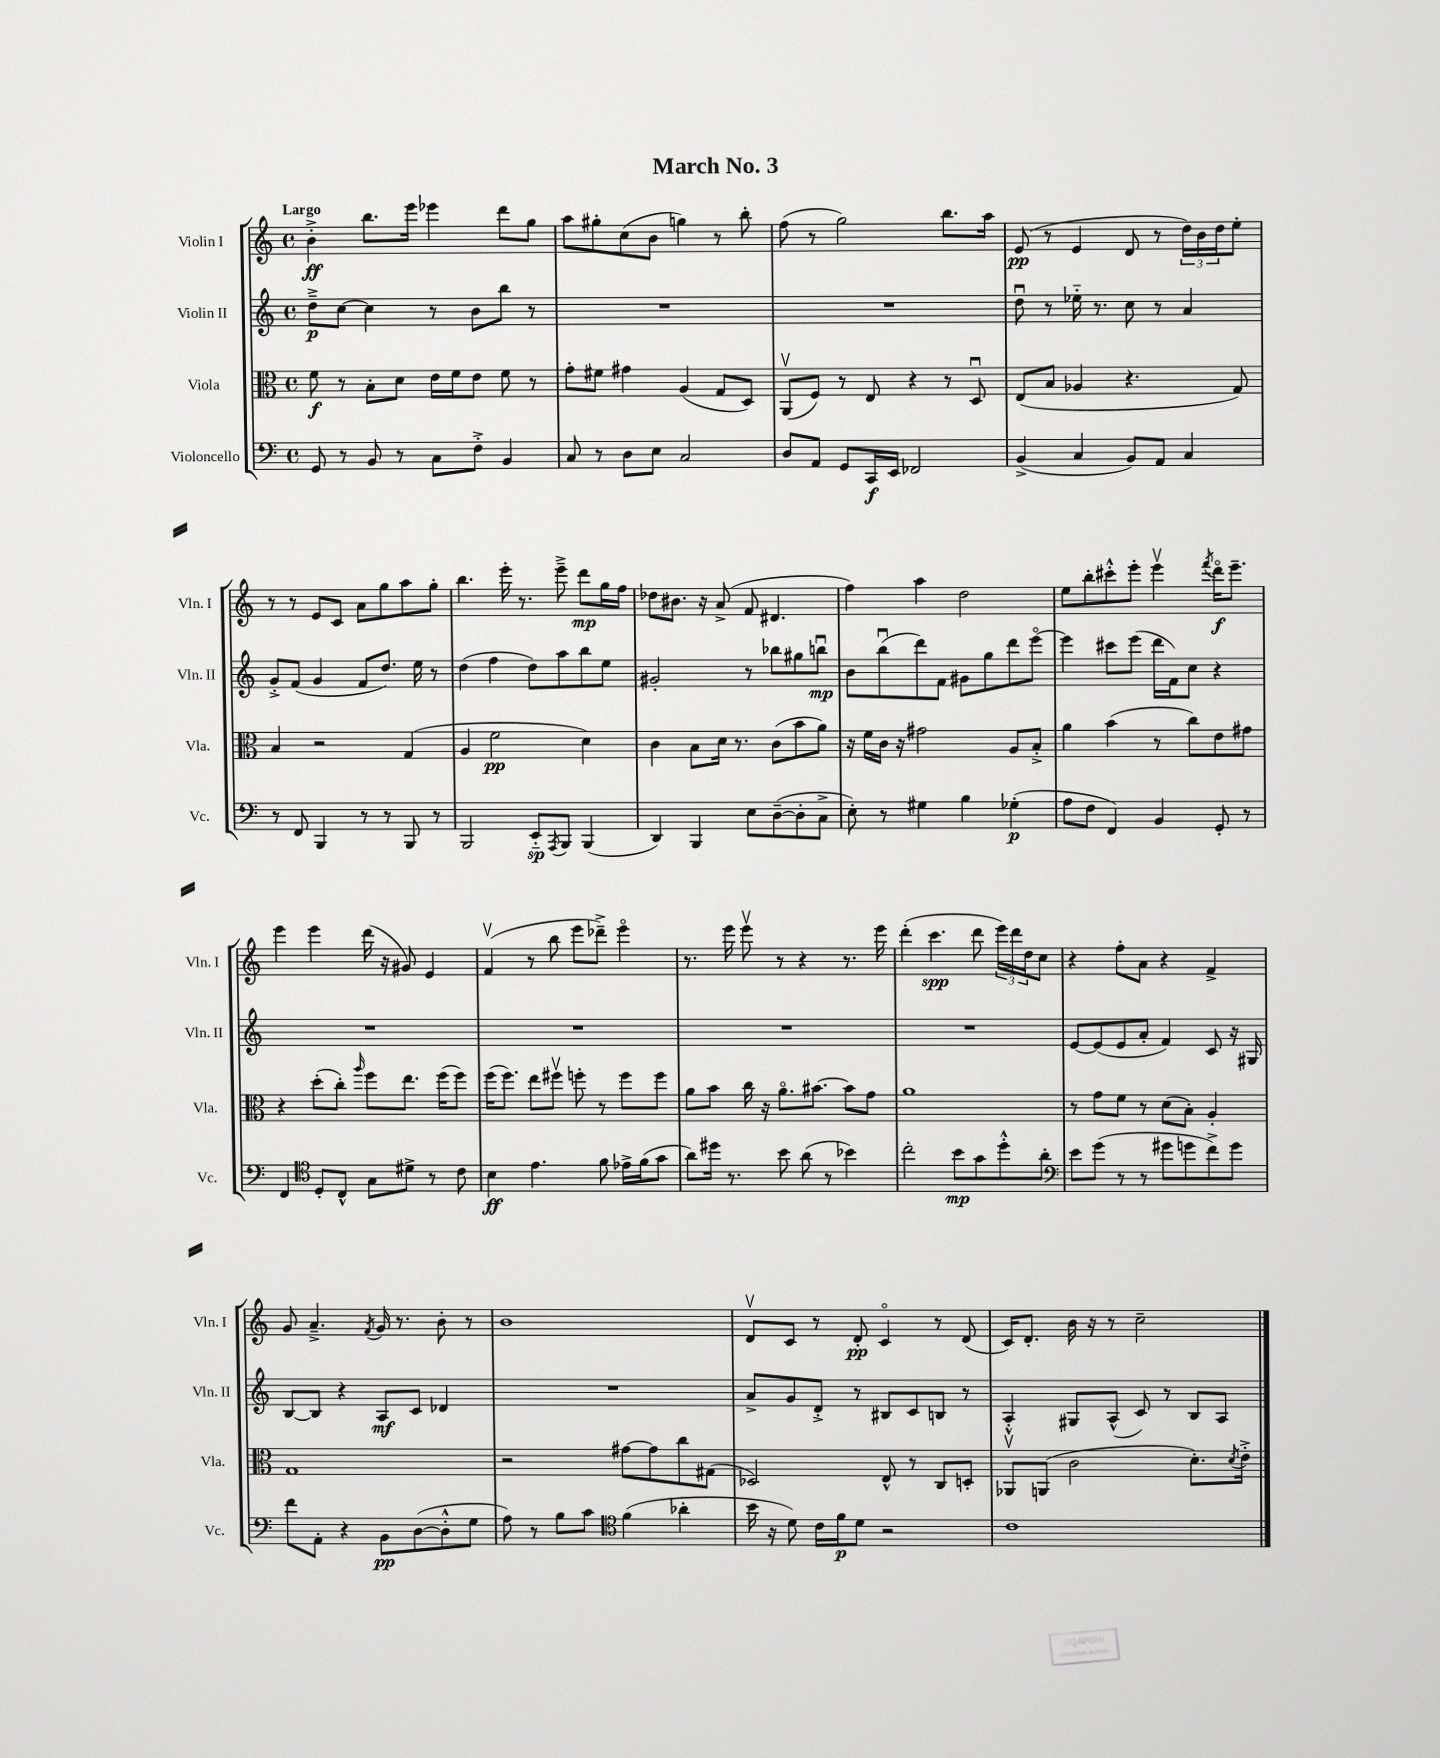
\header { title = "March No. 3" }
<<
\new StaffGroup <<
\new Staff = "s0" \with { instrumentName = "Violin I" shortInstrumentName = "Vln. I" } {
    \clef treble \key c \major \defaultTimeSignature \time 4/4 \tempo "Largo"
    b'4-.->\ff b''8. e'''16 ees'''4 d'''8 g''8 |
    a''8 gis''8-. c''8( b'8 g''4) r8 b''8-. |
    f''8( r8 g''2) b''8. a''16 |
    e'8\pp( r8 e'4 d'8 r8 \tuplet 3/2 { d''16) b'16 d''16 } e''8-. |
    r8 r8 e'8 c'8 a'8 g''8 a''8 g''8-. |
    b''4. e'''16-. r8. e'''8---> d'''8\mp g''16 f''16 |
    des''8 bis'8. r16 a'8->( f'8 dis'4. |
    f''4) a''4 d''2 |
    e''8 b''8-. cis'''8-.-^ e'''8-. e'''4\upbow \acciaccatura { f'''8 } d'''16\flageolet\f e'''8.-- |
    e'''4 e'''4 d'''16( r16 gis'8) e'4 |
    f'4\upbow( r8 b''8 e'''8 des'''8--->) e'''4\flageolet |
    r8. e'''16 e'''8\upbow r8 r4 r8. e'''16 |
    d'''4-.( c'''4.\spp d'''8 \tuplet 3/2 { e'''16) d'''16 d''16 } c''8 |
    r4 f''8-. a'8 r4 f'4-> |
    g'8 a'4.---> \acciaccatura { f'8 } g'16 r8. b'8-. r8 |
    b'1 |
    d'8\upbow c'8 r8 d'8-.\pp c'4\flageolet r8 d'8( |
    c'16) d'8.-. b'16 r16 r8 c''2-- \bar "|." |
}
\new Staff = "s1" \with { instrumentName = "Violin II" shortInstrumentName = "Vln. II" } {
    \clef treble \key c \major \defaultTimeSignature \time 4/4
    d''8--->\p c''8~ c''4 r8 b'8 b''8 r8 |
    R1 |
    R1 |
    d''8\downbow r8 ees''16-_ r8. c''8 r8 a'4 |
    g'8-.-> f'8( g'4 f'8 d''8.) e''16 r8 |
    d''4( f''4 d''8) a''8 b''8 e''8 |
    gis'2-. r8 bes''8 gis''8 b''8\downbow\mp |
    b'8 b''8\downbow( d'''8) f'8 gis'8 g''8 d'''8 e'''8~\flageolet |
    e'''4 cis'''8 e'''8( d'''16 f'16) c''8 r4 |
    R1 |
    R1 |
    R1 |
    R1 |
    e'8~ e'8( e'8 a'8-. f'4) c'8 r16 gis16 |
    b8~ b8 r4 a8\mf c'8 des'4 |
    R1 |
    a'8-> g'8 d'8-.-> r8 bis8 c'8 b8 r8 |
    a4-.-^ gis8 a8-^( c'8) r8 b8 a8 \bar "|." |
}
\new Staff = "s2" \with { instrumentName = "Viola" shortInstrumentName = "Vla." } {
    \clef alto \key c \major \defaultTimeSignature \time 4/4
    f'8\f r8 b8-. d'8 e'16 f'16 e'8 f'8 r8 |
    g'8-. fis'8 gis'4 a4( g8 d8) |
    a,8\upbow( f8) r8 e8 r4 r8 d8\downbow |
    e8( b8 aes4 r4. g8) |
    b4 r2 g4( |
    a4 f'2\pp d'4) |
    c'4 b8 d'16 r8. c'8( b'8 a'8) |
    r16 f'16 c'16 r16 gis'2 a8 b8-.-> |
    a'4 b'4( r8 c''8) e'8 gis'8 |
    r4 d''8-.( c''8-.) \grace { a''16 } f''8 e''8. f''16( f''8) |
    f''16( f''8.) e''8 fis''8\upbow f''8-. r8 f''8 f''8 |
    a'8 b'8 c''16 r16 a'8.\flageolet bis'8.~ bis'8 g'8 |
    a'1 |
    r8 g'8 f'8 r8 d'8( b8-.) a4-. |
    g1 |
    r2 gis'8~ gis'8 c''8 gis8( |
    des2) e8-^ r8 c8 d8-. |
    aes,8\upbow a,8( c'2 d'8.-.) \acciaccatura { d'8 } e'16-.-> \bar "|." |
}
\new Staff = "s3" \with { instrumentName = "Violoncello" shortInstrumentName = "Vc." } {
    \clef bass \key c \major \defaultTimeSignature \time 4/4
    g,8 r8 b,8 r8 c8 f8-.-> b,4 |
    c8 r8 d8 e8 c2 |
    d8 a,8 g,8 c,16\f e,16 fes,2 |
    b,4->( c4 b,8) a,8 c4 |
    r8 f,8 b,,4 r8 r8 b,,8 r8 |
    b,,2 e,8-_\sp \acciaccatura { a,,8 } b,,8 b,,4( |
    d,4) b,,4 e8 d8~--( d8-. c8-> |
    e8-.) r8 gis4 b4 ges4-.\p( |
    a8 f8 f,4) b,4 g,8-. r8 |
    f,4 \clef tenor d8-. c8-^ g8 dis'8-> r8 c'8 |
    b4\ff e'4. f'8 ees'16-> f'16( g'8 |
    a'8) dis''16 r8. b'8 a'8( r8 bes'4) |
    c''2-. b'8\mp g'8 d''8-.-^ a'8-. |
    \clef bass e'8 g'8( r8 r8 gis'8 g'8 f'8->) g'8 |
    f'8 a,8-. r4 b,8\pp d8~( d8-.-^ g8 |
    a8) r8 b8 c'8 \clef tenor f'4( aes'4-. |
    b'16 r16 d'8) c'16 f'16\p d'8 r2 |
    c'1 \bar "|." |
}
>>
>>
\layout { \context { \Score \remove "Bar_number_engraver" } }
